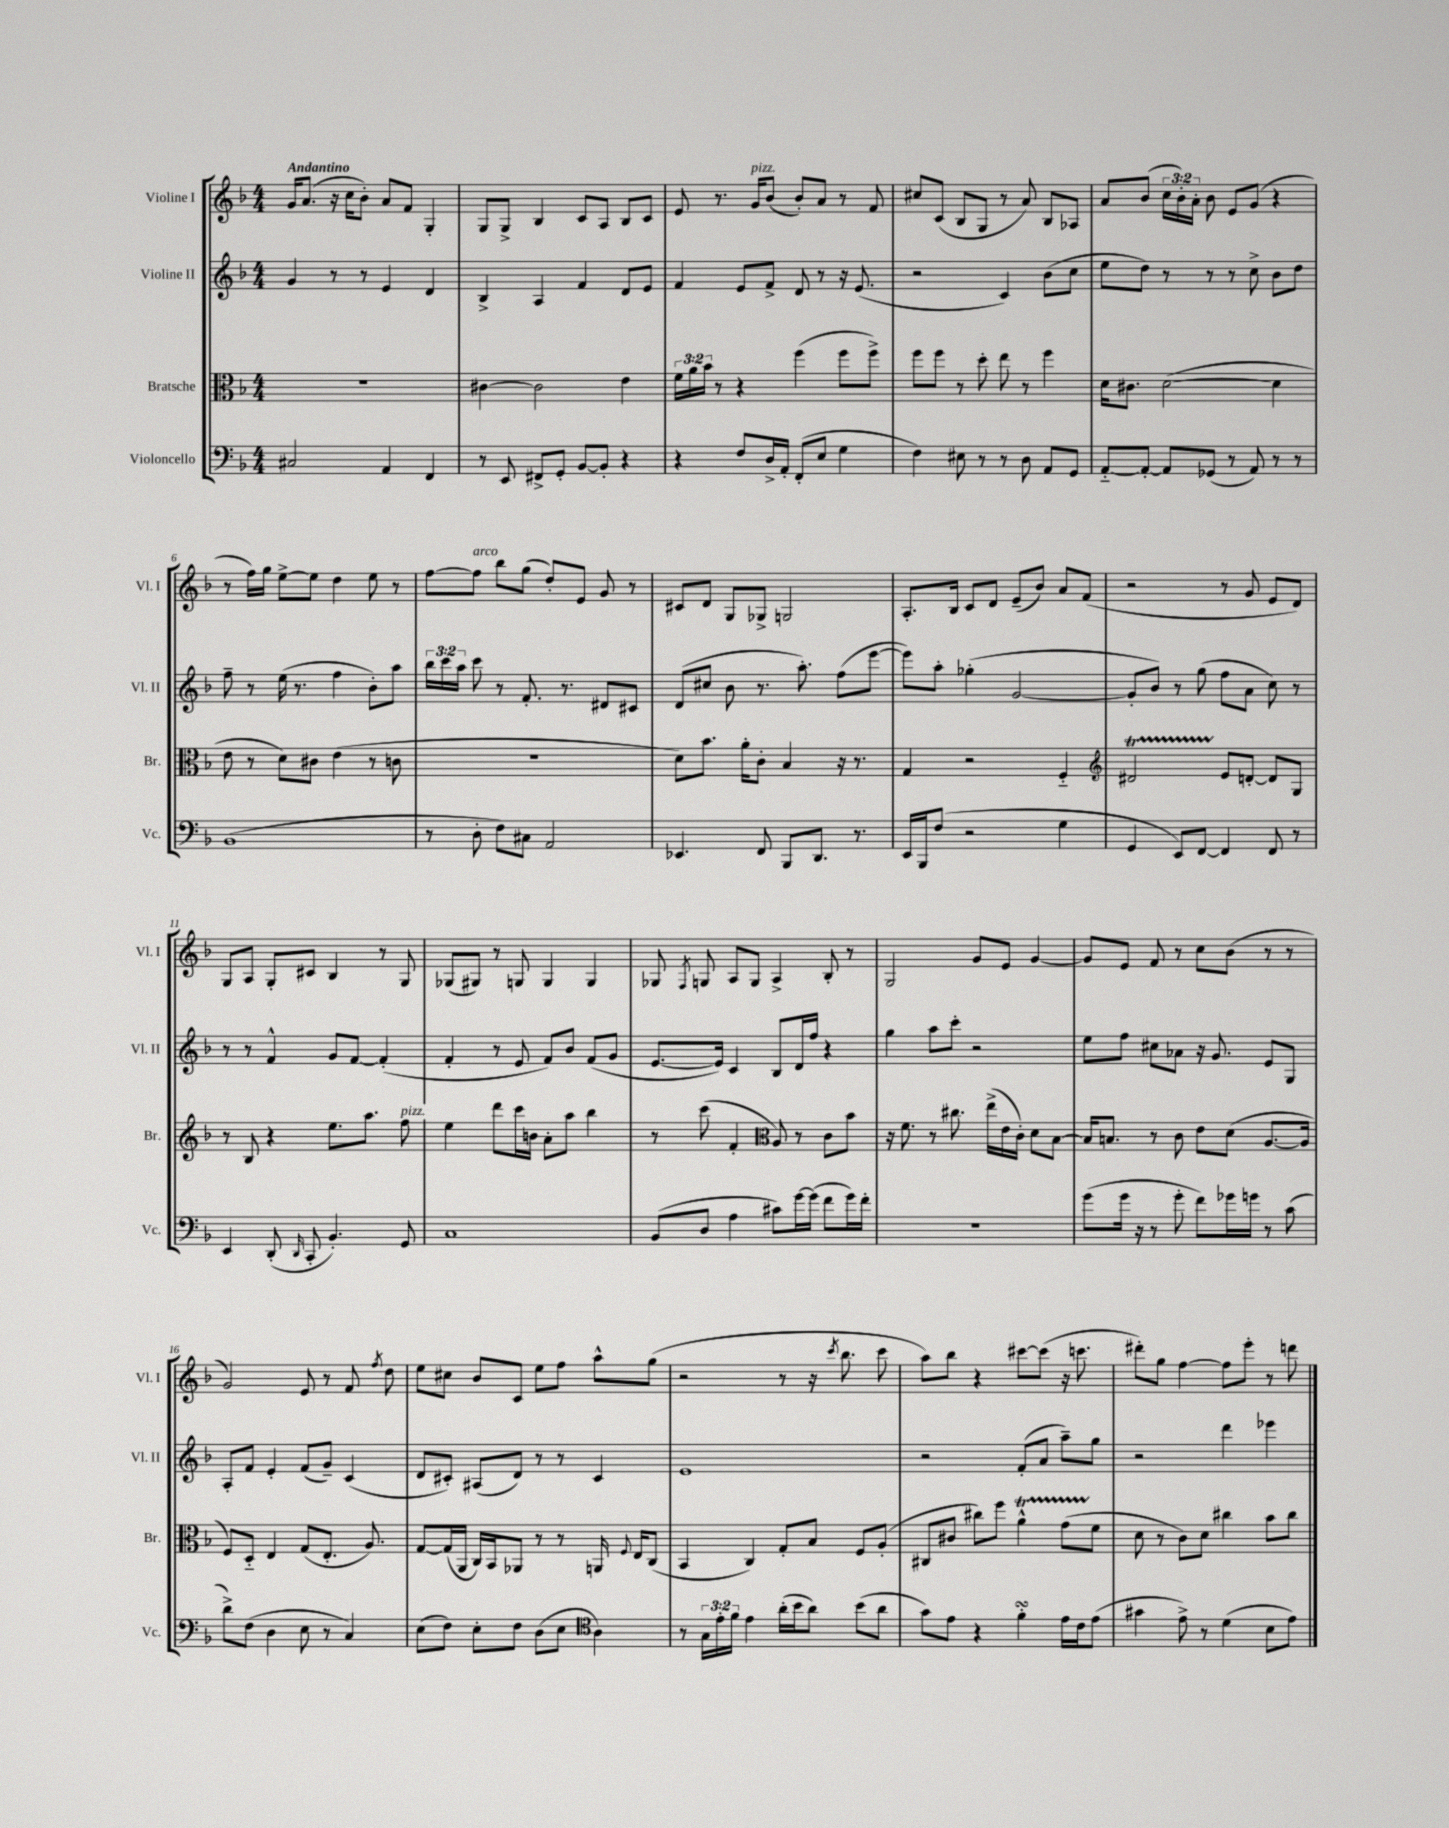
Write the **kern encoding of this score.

**kern	**kern	**kern	**kern
*staff4	*staff3	*staff2	*staff1
*clefF4	*clefC3	*clefG2	*clefG2
*k[b-]	*k[b-]	*k[b-]	*k[b-]
*M4/4	*M4/4	*M4/4	*M4/4
2C#/	1r	4g/	16g/LK
.	.	.	(8.a/J
.	.	8r	16r
.	.	.	16cc\LK
.	.	8r	8b-'\J)
4AA/	.	4e/	8a/L
.	.	.	8f/J
4FF/	.	4d/	4G'/
=	=	=	=
8r	[4c#\	4B-^/	8G/L
8EE/	.	.	8G^/J
8FF#^/L	2c#\]	4A/	4B-/
8GG'/J	.	.	.
[8BB-/L	.	4f/	8c/L
8BB-'/]J	.	.	8A/J
4r	4e\	8d/L	8B-/L
.	.	8e/J	8c/J
=	=	=	=
4r	24f\LL	4f/	8e/
.	24a\	.	.
.	24b-\JJ	.	.
.	8r	.	8.r
8F/L	4r	8e/L	.
.	.	.	16g/LK
16D^/L	.	8f^/J	(8b-/J
16AA'/JJ	.	.	.
(8FF'/L	(4ff\	8d/	8b-'/L)
8E/J	.	8r	8a/J
4G\	8ff\L	16r	8r
.	.	(8.e/	.
.	8ff^\J)	.	8f/
=	=	=	=
4F\)	8ff\L	2r	8cc#/L
.	8ff\J	.	(8c/J
8E#\	8r	.	8B-/L
8r	8dd'\	.	8G/J
8r	8ee\	4c/)	8r
8D\	8r	.	8a/)
8AA/L	4ff\	(8b-\L	8B-/L
8GG/J	.	8cc\J	8A-/J
=	=	=	=
[8AA'~/L	16d\LK	8ee\L	8a/L
.	8.c#\J	.	.
8AA'/_J	.	8dd\J)	(8b-/J
8AA/]L	([2d\	8r	24cc\LL
.	.	.	24b-'\)
.	.	.	24a'\JJ
(8GG-/J	.	8r	8b-\
8r	.	8r	8e/L
8AA/)	.	8cc^\	(8g/J
8r	4d\]	8b-\L	4r
8r	.	8dd\J	.
=	=	=	=
(1BB-	8e\	8ff~\	8r
.	8r	8r	16ff\LL)
.	.	.	16gg\JJ
.	8d\L)	(16ee\	[8ee^\L
.	.	8.r	.
.	8c#\J	.	8ee\]J
.	(4e\	4ff\	4dd\
.	8r	8b-'\L)	8ee\
.	8c\	8aa\J	8r
=	=	=	=
8r	1r	24bb-\LL	[8ff\L
.	.	24ccc\	.
.	.	24aa\JJ	.
8D'\	.	8ccc\	8ff\]J
8F\L)	.	8r	8bb-\L
8C#\J	.	8.f'/	(8gg\J
2AA/	.	.	8dd'/L)
.	.	8.r	.
.	.	.	8e/J
.	.	8d#/L	8g/
.	.	8c#/J	8r
=	=	=	=
4.EE-/	8d\L)	(8d/L	8c#/L
.	8.b-\J	8cc#/J	8d/J
.	.	8b-\	8G/L
.	16a'\LK	.	.
8FF/	8c'\J	8.r	8G-^/J
8BBB-/L	4B-/	.	2G/
.	.	8.aa'\)	.
8.DD/J	.	.	.
.	16r	(8ff\L	.
8.r	8.r	.	.
.	.	[8eee\J	.
=	=	=	=
16EE/LL	4G/	8eee\]L)	8.A'/L
16BBB-/J	.	.	.
(8F/J	.	8aa'\J	.
.	.	.	16B-/Jk
2r	2r	(4gg-'\	8c/L
.	.	.	8d/J
.	.	[2g/	(8e~/L
.	.	.	8b-/J)
4G\	4F'~/	.	8a/L
.	.	.	(8f/J
=	=	=	=
*	*clefG2	*	*
4GG/	2d#/	8g'/]L	2r
.	.	8b-/J)	.
8EE/L)	.	8r	.
[8FF/J	.	(8gg\	.
4FF/]	8e/L	8ff\L	8r
.	[8d'/J	8a\J	8g/
8FF/	8d/]L	8cc\)	8e/L
8r	8G/J	8r	8d/J)
=	=	=	=
4EE/	8r	8r	8G/L
.	8B-/	8r	8A/J
(8DD'/	4r	4f^^/	8G'/L
16qqDD/	.	.	.
8CC'/	.	.	8c#/J
4.BB-'/)	8.ee\L	8g/L	4B-/
.	.	[8f/J	.
.	8.aa\J	.	.
.	.	(4f'/]	8r
8GG/	8ff\	.	8G/
=	=	=	=
1C	4ee\	4f'/	(8G-/L
.	.	.	8G#/J)
.	8ddd\L	8r	8r
.	16ccc\L	8e/	8G/
.	16b\JJ	.	.
.	8a'\L	8f/L)	4G/
.	8aa\J	8b-/J	.
.	4bb-\	(8f/L	4G/
.	.	8g/J	.
=	=	=	=
(8BB-/L	8r	[8.e/L	8G-/
.	.	.	8qF/
8D/J	(8ccc\	.	8G/
.	.	16e/]Jk)	.
4A\	4f'/	4c/	8A/L
.	.	.	8G/J
*	*clefC3	*	*
8c#\L)	8A/)	8B-/L	4A^/
[16g\L	8r	16d/L	.
(16g\]JJ	.	16ff/JJ	.
8f\L	8c\L	4r	8B-'/
16g\L)	8b-\J	.	8r
16f'\JJ	.	.	.
=	=	=	=
1r	16r	4gg\	2G/
.	8.f\	.	.
.	8r	8aa\L	.
.	8.cc#\	8ccc'\J	.
.	.	2r	8g/L
.	(16ee^\LL	.	.
.	16e\	.	8e/J
.	16c'\JJ)	.	.
.	8d\L	.	[4g/
.	[8B-\J	.	.
=	=	=	=
(8g\L	16B-/]LK	8ee\L	8g/]L
.	8.B/J	.	.
16g\Jk	.	8ff\J	8e/J
16r	.	.	.
8r	8r	8cc#\L	8f/
8g'\	8c\	8a-\J	8r
8f\L)	8e\L	16r	8cc\L
.	.	8.g/	.
16g-\L	(8d\J	.	(8b-\J
16g\JJ	.	.	.
8r	[8.A/L	8e/L	8r
(8c\	.	8G/J	8r
.	16A/]Jk	.	.
=	=	=	=
8d^\L)	8F/L)	8A'/L	2g/)
(8F\J	8D'~/J	8f/J	.
4D\	4E/	4e'/	.
8E\	(8G/L	(8f/L	8e/
8r	8.E'/J	8g~/J)	8r
4C/)	.	(4c/	8f/
.	8.A/)	.	.
.	.	.	8qff/
.	.	.	8dd\
=	=	=	=
(8E\L	[8G/L	8d/L	8ee\L
8F\J)	(16G/]L	8c#'/J)	8cc#\J
.	16AA/JJ	.	.
8E'\L	16C/LL)	(8A#/L	8b-/L
.	16BB-/J	.	.
8F\J	8AA-/J	8d/J)	8c/J
(8D\L	8r	8r	8ee\L
8E\J	8r	8r	8ff\J
*clefC4	*	*	*
4A\)	16AA/	4c#/	8aa^^\L
.	8qqF/	.	.
.	16E/LK	.	.
.	(8C/J	.	(8gg\J
=	=	=	=
8r	4BB-/	1e	2r
24G\LL	.	.	.
24e'\	.	.	.
24f\JJ	.	.	.
4e\	4C/)	.	.
(16a'\LL	8G'/L	.	8r
16b-\J	.	.	.
8a\J)	8B-/J	.	16r
.	.	.	8qccc/
.	.	.	8.bb-\
(8b-\L	8F/L	.	.
8a\J	(8A'/J	.	8ccc\
=	=	=	=
8g\L)	8C#/L	2r	8aa\L)
8e\J	8c#/J	.	8bb-\J
4r	8cc#\L)	.	4r
.	8ff\J	.	.
4f'\	4a^^\	(8f'/L	[8ccc#\L
.	.	8a/J	(8ccc#\]J
16e\LL	(8g\L	8aa~\L)	16r
16c\J	.	.	8.ccc\
(8e\J	8f\J	8gg\J	.
=	=	=	=
4g#\	8d\	2r	8ddd#'\L)
.	8r	.	8gg\J
8e^\)	8c\L)	.	[4ff\
8r	8d\J	.	.
(4d\	4cc#\	4ddd\	8ff\]L
.	.	.	8eee'\J
8B-\L	8b-\L	4eee-\	8r
8e\J)	8cc#\J	.	8ddd\
==	==	==	==
*-	*-	*-	*-
